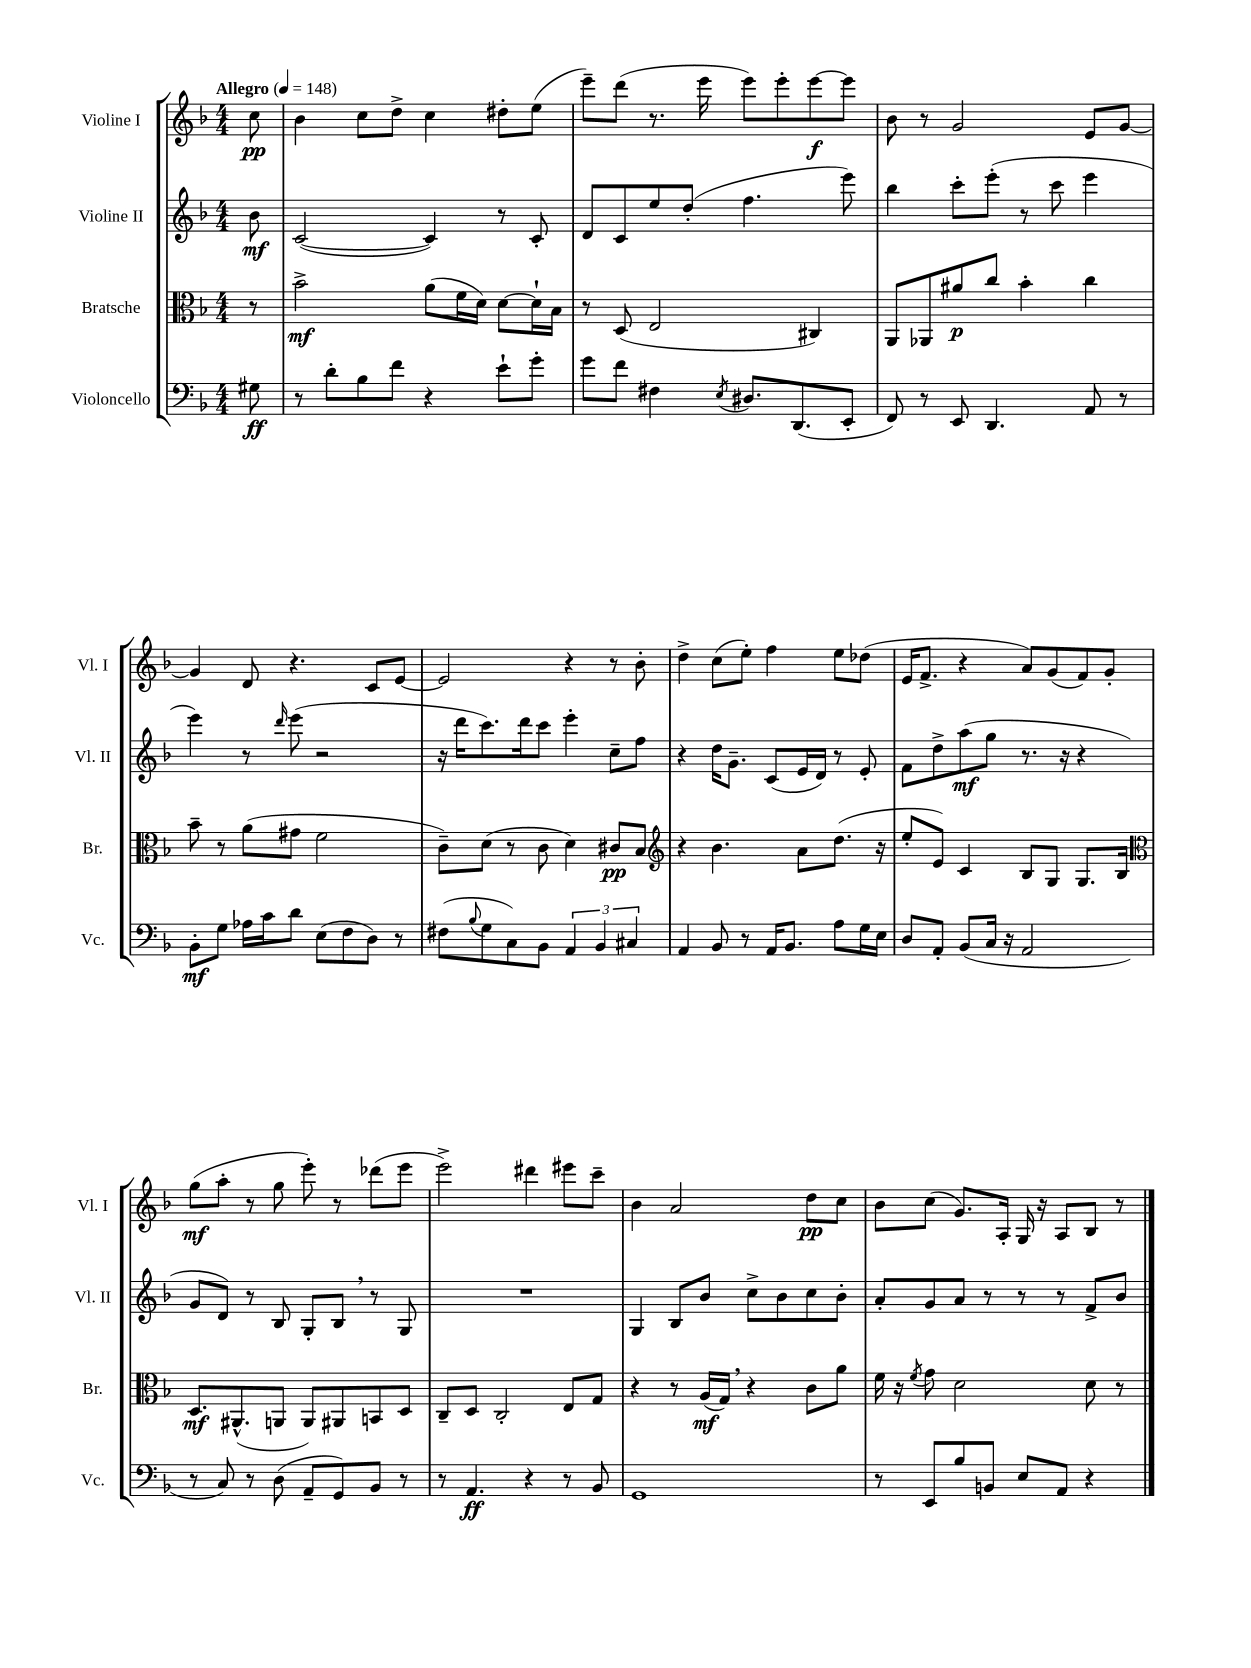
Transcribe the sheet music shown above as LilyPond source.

<<
\new StaffGroup <<
\new Staff = "s0" \with { instrumentName = "Violine I" shortInstrumentName = "Vl. I" } {
    \clef treble \key f \major \numericTimeSignature \time 4/4 \partial 8 \tempo "Allegro" 4 = 148
    c''8\pp |
    bes'4 c''8 d''8-> c''4 dis''8-. e''8( |
    e'''8--) d'''8( r8. e'''16 e'''8) e'''8-. e'''8~\f e'''8 |
    bes'8 r8 g'2 e'8 g'8~ |
    g'4 d'8 r4. c'8 e'8~ |
    e'2 r4 r8 bes'8-. |
    d''4-> c''8( e''8-.) f''4 e''8 des''8( |
    e'16 f'8.-> r4 a'8) g'8( f'8) g'8-. |
    g''8\mf( a''8-. r8 g''8 e'''8-.) r8 des'''8( e'''8 |
    e'''2->) dis'''4 eis'''8 c'''8-- |
    bes'4 a'2 d''8\pp c''8 |
    bes'8 c''8( g'8.) a16-. g16 r16 a8 bes8 r8 \bar "|." |
}
\new Staff = "s1" \with { instrumentName = "Violine II" shortInstrumentName = "Vl. II" } {
    \clef treble \key f \major \numericTimeSignature \time 4/4 \partial 8
    bes'8\mf |
    c'2~( c'4) r8 c'8-. |
    d'8 c'8 e''8 d''8-.( f''4. e'''8) |
    bes''4 c'''8-. e'''8-.( r8 c'''8 e'''4 |
    e'''4) r8 \grace { d'''16 } e'''8( r2 |
    r16 d'''16 c'''8.) d'''16 c'''8 e'''4-. c''8-- f''8 |
    r4 d''16 g'8.-- c'8( e'16 d'16) r8 e'8-. |
    f'8 d''8-> a''8\mf( g''8 r8. r16 r4 |
    g'8 d'8) r8 bes8 g8-. bes8 \breathe r8 g8 |
    R1 |
    g4 bes8 bes'8 c''8-> bes'8 c''8 bes'8-. |
    a'8-. g'8 a'8 r8 r8 r8 f'8-> bes'8 \bar "|." |
}
\new Staff = "s2" \with { instrumentName = "Bratsche" shortInstrumentName = "Br." } {
    \clef alto \key f \major \numericTimeSignature \time 4/4 \partial 8
    r8 |
    bes'2->\mf a'8( f'16 d'16) d'8~ d'16-! bes16 |
    r8 d8( e2 cis4) |
    a,8 aes,8 ais'8\p c''8 bes'4-. c''4 |
    bes'8-- r8 a'8( gis'8 f'2 |
    c'8--) d'8( r8 c'8 d'4) cis'8\pp bes8 |
    \clef treble r4 bes'4. a'8 d''8.( r16 |
    e''8-. e'8) c'4 bes8 g8 g8. bes16 |
    \clef alto d8.\mf ais,8.-^( a,8 a,8) ais,8 b,8 d8 |
    c8-- d8 c2-. e8 g8 |
    r4 r8 a16\mf( g16) \breathe r4 c'8 a'8 |
    f'16 r16 \acciaccatura { f'8 } g'8 d'2 d'8 r8 \bar "|." |
}
\new Staff = "s3" \with { instrumentName = "Violoncello" shortInstrumentName = "Vc." } {
    \clef bass \key f \major \numericTimeSignature \time 4/4 \partial 8
    gis8\ff |
    r8 d'8-. bes8 f'8 r4 e'8-! g'8-. |
    g'8 f'8 fis4 \acciaccatura { e8 } dis8. d,8.( e,8-. |
    f,8) r8 e,8 d,4. a,8 r8 |
    bes,8-.\mf g8 aes16 c'16 d'8 e8( f8 d8) r8 |
    fis8( \appoggiatura { bes8 } g8 c8) bes,8 \tuplet 3/2 { a,4 bes,4 cis4 } |
    a,4 bes,8 r8 a,16 bes,8. a8 g16 e16 |
    d8 a,8-. bes,8( c16 r16 a,2 |
    r8 c8) r8 d8( a,8-- g,8) bes,8 r8 |
    r8 a,4.\ff r4 r8 bes,8 |
    g,1 |
    r8 e,8 bes8 b,8 e8 a,8 r4 \bar "|." |
}
>>
>>
\layout { \context { \Score \remove "Bar_number_engraver" } }
